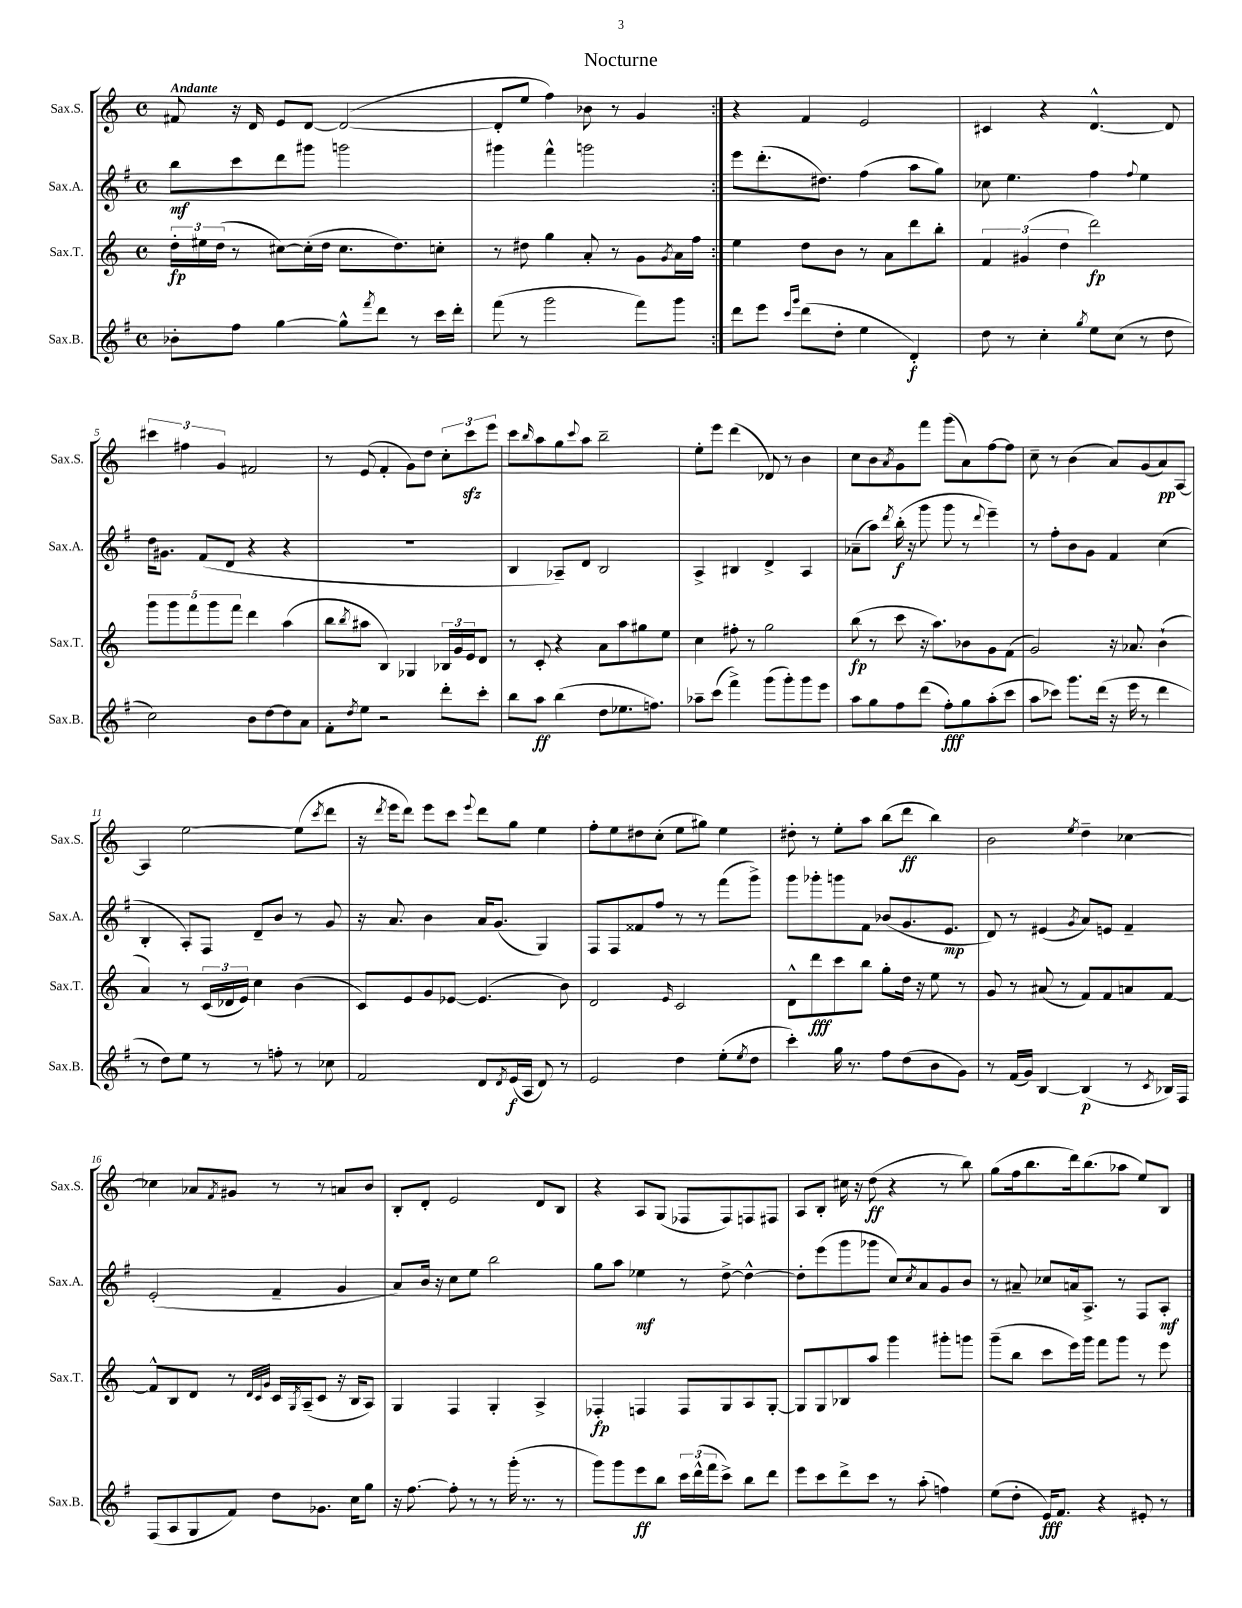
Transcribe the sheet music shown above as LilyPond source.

\header { title = "Nocturne" }
<<
\new StaffGroup <<
\new Staff = "s0" \with { instrumentName = "Sax.S." shortInstrumentName = "Sax.S." } {
    \clef treble \key c \major \defaultTimeSignature \time 4/4 \tempo "Andante"
    \repeat volta 2 { fis'8 r16 d'16 e'8 d'8~ d'2~( |
    d'8-. e''8 f''4) bes'8 r8 g'4 | }
    r4 f'4 e'2 |
    cis'4 r4 d'4.~-^ d'8 |
    \tuplet 3/2 { cis'''4 fis''4 g'4 } fis'2 |
    r8 e'8( f'4-. g'8) d''8 \tuplet 3/2 { c''8-. c'''8\sfz e'''8 } |
    c'''8 \grace { b''16 } a''8 g''8 \appoggiatura { c'''8 } a''8 b''2-- |
    e''8-. e'''8 d'''4( des'8) r8 b'4 |
    c''8 b'8 \acciaccatura { a'8 } g'8 f'''8 g'''8( a'8) f''8~ f''8 |
    c''8-- r8 b'4( a'8) g'8( a'8\pp) a8~ |
    a4 e''2~ e''8( \acciaccatura { c'''8 } d'''8 |
    r16 \acciaccatura { d'''8 } e'''16 d'''8) e'''8 c'''8 \appoggiatura { e'''8 } d'''8 g''8 e''4 |
    f''8-. e''8 dis''8 c''8-.( e''8 gis''8) e''4 |
    dis''8-. r8 e''8-. a''8 b''8( d'''8\ff b''4) |
    b'2 \acciaccatura { e''8 } d''4-- ces''4~ |
    ces''4 aes'8 \acciaccatura { f'8 } gis'8 r8 r8 a'8 b'8 |
    b8-. d'8-. e'2 d'8 b8 |
    r4 a8 g8( fes8 fes8) f8 fis8 |
    a8 b8-. cis''16 r16 d''8\ff( r4 r8 b''8) |
    g''8( f''16 b''8. d'''16) b''8.( aes''8 e''8) b8 \bar "|." |
}
\new Staff = "s1" \with { instrumentName = "Sax.A." shortInstrumentName = "Sax.A." } {
    \clef treble \key g \major \defaultTimeSignature \time 4/4
    \repeat volta 2 { b''8\mf c'''8 d'''8 gis'''8 g'''2 |
    gis'''4 fis'''4-^ g'''2 | }
    e'''8 d'''8.-.( dis''8.) fis''4( a''8 g''8) |
    ces''8 e''4. fis''4 \appoggiatura { fis''8 } e''4 |
    d''16 gis'8. fis'8( d'8 r4 r4 |
    R1 |
    b4 aes8--) d'8 b2 |
    a4-> bis4 d'4-> a4 |
    aes'8--( a''8) \acciaccatura { d'''8 } b''16-.\f( r16 g'''8 g'''8 r8 \appoggiatura { d'''8 } e'''4--) |
    r8 fis''8-. b'8 g'8 fis'4 c''4( |
    b4-. a8-.) fis8 d'8-- b'8 r8 g'8 |
    r16 a'8. b'4 a'16 g'8.( g4) |
    fis8 fis8 fisis'8 fis''8 r8 r8 fis'''8( g'''8->) |
    g'''8 ges'''8-. g'''8 fis'8 bes'8( g'8. e'8.\mp |
    d'8) r8 eis'4( \acciaccatura { g'8 } a'8) e'8 fis'4-- |
    e'2-.( fis'4-- g'4 |
    a'8) b'16 r16 c''8 e''8 b''2 |
    g''8 a''8 ees''4\mf r8 d''8~-> d''4~-^ |
    d''8-. e'''8( g'''8 ges'''8 c''8) \acciaccatura { c''8 } a'8 g'8 b'8 |
    r8 ais'8-- ces''8 a'16 a8.-> r8 fis8 a8-.\mf \bar "|." |
}
\new Staff = "s2" \with { instrumentName = "Sax.T." shortInstrumentName = "Sax.T." } {
    \clef treble \key c \major \defaultTimeSignature \time 4/4
    \repeat volta 2 { \tuplet 3/2 { d''16-.\fp eis''16 d''16( } r8 cis''8~) cis''16-.( d''16 cis''8. d''8.) c''8-. |
    r8 dis''8 g''4 a'8-. r8 g'8 \acciaccatura { g'8 } a'16 f''16 | }
    e''4 d''8 b'8 r8 a'8 d'''8 b''8-. |
    \tuplet 3/2 { f'4 gis'4( d''4 } d'''2\fp) |
    \tuplet 5/4 { g'''8 g'''8 f'''8 g'''8 f'''8 } d'''4 a''4( |
    b''8 \acciaccatura { b''8 } ais''8 b4) ges4 \tuplet 3/2 { bes16 g'16 e'16 } d'8 |
    r8 c'8-. r4 a'8 a''8 gis''8 e''8 |
    c''4 fis''8-. r8 g''2 |
    b''8\fp( r8 c'''8 r16 a''8.) bes'8 g'8 f'8( |
    g'2) r16 aes'8. b'4-!( |
    a'4) r8 \tuplet 3/2 { c'16( des'16 e'16) } c''4 b'4( |
    c'8) e'8 g'8 ees'8~ ees'4.( b'8) |
    d'2 \grace { e'16 } c'2 |
    d'8-^ d'''8\fff c'''8 b''8 g''8-. d''16 r16 e''8 r8 |
    g'8 r8 ais'8( r8 f'8) f'8 a'8 f'8~ |
    f'8-^ b8 d'8 r8 \grace { d'32 c'32 g'32 } c'16 \acciaccatura { g8 } a16--( c'8 r16 b16 a8) |
    g4 f4 g4-. a4-> |
    fes4-.\fp f4 f8 g8 a8 g8~-. |
    g8 g8 bes8 a''8 g'''4 gis'''8-. g'''8 |
    g'''8--( b''8 c'''8 e'''16) g'''16 f'''8 g'''8 r8 e'''8 \bar "|." |
}
\new Staff = "s3" \with { instrumentName = "Sax.B." shortInstrumentName = "Sax.B." } {
    \clef treble \key g \major \defaultTimeSignature \time 4/4
    \repeat volta 2 { bes'8-. fis''8 g''4~ g''8-^ \acciaccatura { fis'''8 } d'''8 r8 c'''16 d'''16-. |
    fis'''8( r8 g'''2 fis'''8) g'''8 | }
    d'''8 e'''8 \grace { c'''16 g'''16 } d'''8( d''8-. e''4 d'4-.\f) |
    d''8 r8 c''4-. \acciaccatura { g''8 } e''8 c''8( r8 d''8 |
    c''2) b'8 d''8~ d''8 a'8 |
    fis'8-. \acciaccatura { d''8 } e''8 r2 d'''8-. c'''8-. |
    b''8 a''8\ff b''4( d''8 ees''8. f''8.) |
    aes''8-- c'''8( fis'''4->) g'''8( g'''8-.) g'''8 e'''8 |
    a''8 g''8 fis''8 d'''8( fis''8-.\fff) g''8 a''8-.( c'''8 |
    a''8 ces'''8) g'''8. d'''16( r16 e'''16 r8 d'''4 |
    r8 d''8) e''8 r8 r8 f''8-. r8 ces''8 |
    fis'2 d'8 \acciaccatura { d'8 } e'16\f( a16 d'8) r8 |
    e'2 d''4 e''8-.( \acciaccatura { e''8 } d''8 |
    c'''4-.) g''16 r8. fis''8 d''8( b'8 g'8) |
    r8 fis'16( g'16) b4~ b4\p( r8 \acciaccatura { c'8 } bes16) fis16 |
    fis8( a8 g8 fis'8) d''8 ges'8. c''16 g''8 |
    r16 fis''8.~ fis''8-. r8 r8 g'''16-.( r8. r8 |
    g'''8) g'''8 e'''8\ff b''8 \tuplet 3/2 { c'''16 d'''16-^( fis'''16 } c'''8->) b''8 d'''8 |
    e'''8 c'''8 d'''8-> c'''8 r8 a''8-.( f''4) |
    e''8( d''8-. e'16\fff) fis'8. r4 eis'8-. r8 \bar "|." |
}
>>
>>
